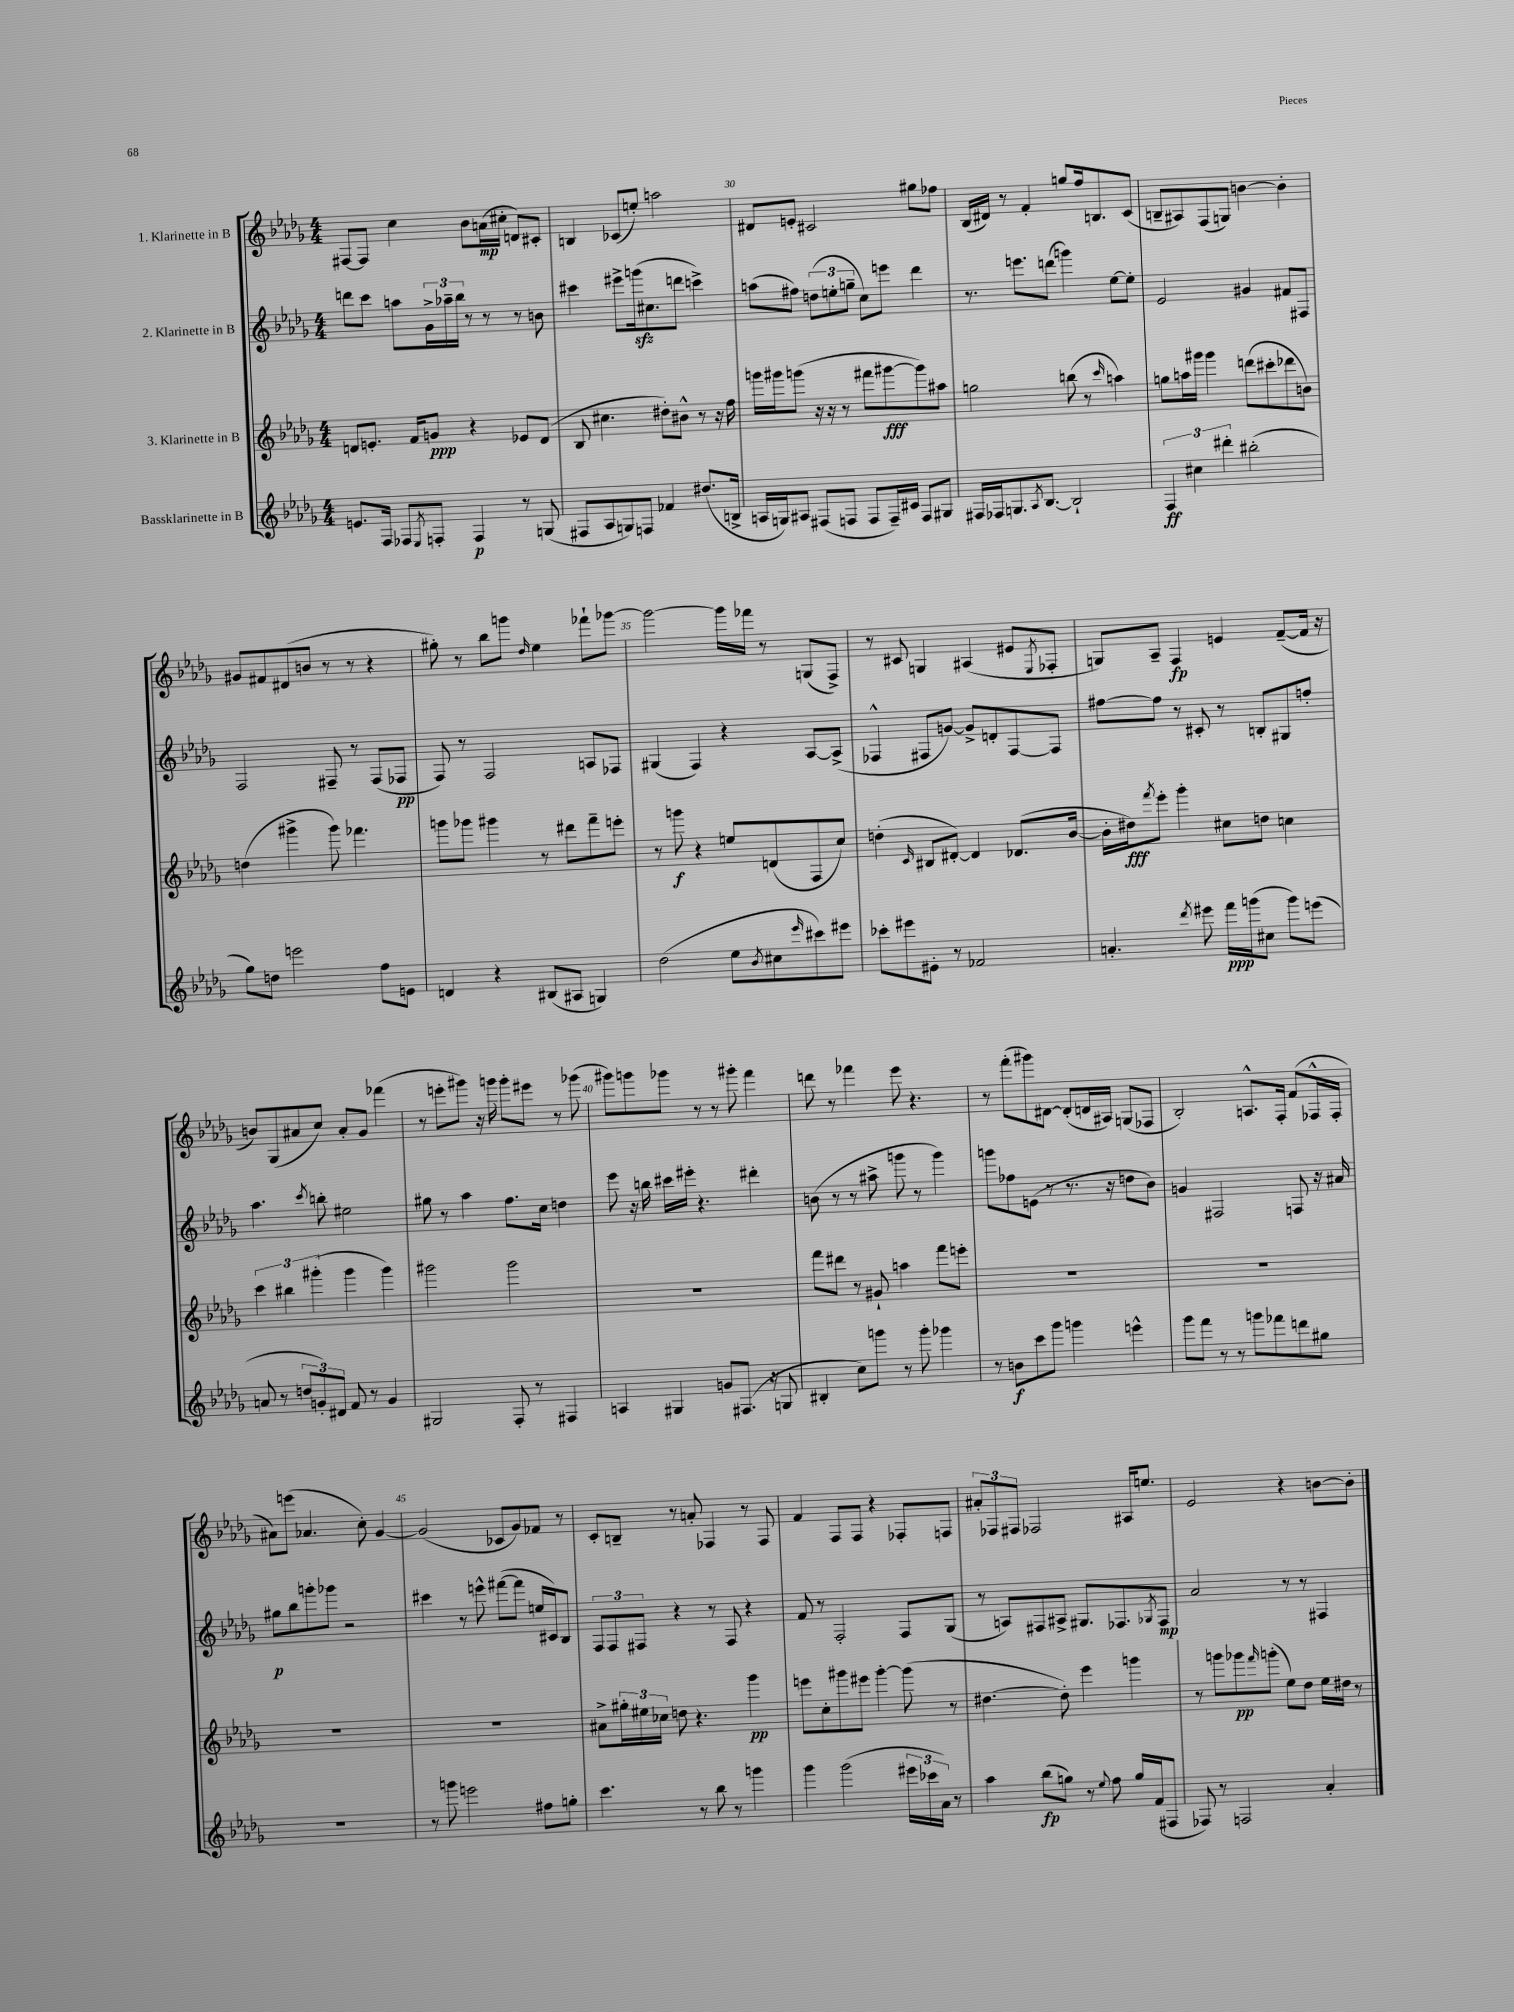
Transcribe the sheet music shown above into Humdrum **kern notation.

**kern	**kern	**kern	**kern
*staff4	*staff3	*staff2	*staff1
*clefG2	*clefG2	*clefG2	*clefG2
*k[b-e-a-d-g-]	*k[b-e-a-d-g-]	*k[b-e-a-d-g-]	*k[b-e-a-d-g-]
*M4/4	*M4/4	*M4/4	*M4/4
8.e	8d	8ddd	[8F#
.	8.e'	8ccc	8F#]
16F	.	.	.
8F-	.	8aa	4cc
.	16f	.	.
8qE-	.	.	.
8F'	8g	24g-^	.
.	.	24aa-~	.
.	.	24bb-	.
4F	4r	8r	8b-
.	.	8r	(16a
.	.	.	16cc#'
8r	8e-	8r	8d)
(8G	(8d	8b	8c#'
=	=	=	=
8F#	8B-	4ccc#	4B
8A-	4.cc#	.	.
8G)	.	8eee#^	(8c-
8F	.	(16ggg	8ee')
.	.	8.cc#	.
4f-	8dd#')	.	2aa
.	8b#^^	8ddd	.
(8.dd#	8r	4ccc^)	.
.	16r	.	.
16B^	16ff	.	.
=	=	=	=
16A	16ggg	(8aa	8d#
16G)	16ggg#	.	.
8A#	(8ggg	8ff#)	8e'
(8F#	16r	(12dd	2c#
.	16r	.	.
.	.	12ee'	.
8F	8r	.	.
.	.	12gg~	.
8F	8fff#	8cc)	.
16F~)	[8ggg#	8eee	.
16c#	.	.	.
8F	8ggg#])	4ddd-	8gg#
8G#	8aa#	.	8ff-
=	=	=	=
16F#	2gg	8.r	(16B-
16F-	.	.	16d#)
8.G	.	.	8r
.	.	8.eee	.
.	.	.	4f'
8qA-	.	.	.
[8.B-	.	.	.
.	.	(8ddd	.
2B-`]	(8bb	4ggg)	8gg
.	8r	.	16ff
.	.	.	8.B
.	16qqccc	.	.
.	4aa)	[8ee-	.
.	.	8ee-']	(8c
=	=	=	=
6F	8gg	2e-	8B~
.	16aa	.	8A#)
6cc#	.	.	.
.	16ggg#	.	.
.	4ggg#	.	(8F
6ddd#'	.	.	.
.	.	.	8G)
(2bb#'	(8ddd	4g#	[4b
.	8ccc#'	.	.
.	8ddd-	8f#	4b']
.	8b)	8F#	.
=	=	=	=
8gg-)	(4dd	2F	8g#
8dd	.	.	8f#
2eee	4ggg#^	.	(8d#
.	.	.	8b
.	8ggg#)	8F#~	8r
.	4.fff-	8r	8r
8ff	.	(8F#	4r
8e	.	8F-	.
=	=	=	=
4d	8ggg	8F)	8gg#')
.	8ggg-	8r	8r
4r	4ggg#	2F	8bb-
.	.	.	8ggg
.	.	.	16qqdd-
(8B#	8r	.	4ee-
8A#	8ddd#	.	.
4G)	8fff~	8A	8fff-`
.	8eee'	8F-	[8ggg-
=	=	=	=
(2dd-	8r	(4G#	2ggg-_
.	8ggg	.	.
.	4r	4F)	.
8ee-	8ee	4r	16ggg-]
.	.	.	16fff-
8qb-	.	.	.
8cc#	(8d	.	8r
16qqeee-	.	.	.
8ccc#)	8F	[8A-	(8G
8eee#	8cc)	(8A-^]	8F^)
=	=	=	=
8ccc-'	(4dd'	4F-^^	8r
8eee#	.	.	8c#
.	16qqc	.	.
8e#'	8B#	8F#	4G
8r	[8d#')	[8g)	.
2f-	4d#]	8g^]	(4A#
.	.	8d'	.
.	(8.d-	[8F#	8e#
.	.	.	8qE-
.	.	8F#]	8F-'
.	[16b-	.	.
=	=	=	=
4.a'	16b-']	[8ff#	8G)
.	16dd#)	.	.
.	8qfff	.	.
.	8eee-'	8ff#]	8A-~
.	4ggg-'	8r	4F
8qddd-	.	.	.
8eee#	.	8c#'	.
16fff	8cc#	8r	4e
(16ggg	.	.	.
8cc#	8dd	8B'	.
8ggg)	4cc	8G#	([8f~
(8eee	.	8ff'	16f]
.	.	.	16r
=	=	=	=
8a	6ccc	4.aa-	8b)
8r	.	.	(8G-
.	6bb#	.	.
12dd	.	.	8a#
12g')	(6ggg#'	.	.
.	.	8qccc	.
.	.	8bb'	8cc)
12d#	.	.	.
8f	4ggg#	2ee#	8a#'
8r	.	.	8g-
4g	4ggg#)	.	(4fff-
=	=	=	=
2G#	2ggg#	8gg#	8r
.	.	8r	8eee'
.	.	4aa-	8ggg#)
.	.	.	16r
.	.	.	16ggg
8F'	2ggg#	8.ff	8ggg'
8r	.	.	8eee#
.	.	16cc	.
4F#	.	4dd	8r
.	.	.	(8ggg-
=	=	=	=
4A	1r	8eee-	8ggg#)
.	.	16r	8ggg
.	.	16bb	.
4G#	.	16ccc#	8ggg-
.	.	16eee#'	.
.	.	4.r	8r
8g	.	.	8r
(8.F#	.	.	8ggg#'
.	.	4ddd#'	4fff
16r	.	.	.
8G	.	.	.
=	=	=	=
4B#'	8fff	(8b	8ddd
.	8ddd#	8r	8r
8cc)	8r	8r	4fff-
8ggg	8g#`	8aa#^	.
8r	4aa	8ggg	8eee-
8ggg'	.	8r	4.r
4ggg-	8fff	4ggg)	.
.	8eee'	.	.
=	=	=	=
8r	1r	8ggg	8r
8b	.	8ff-	(8fff'
8ccc	.	(8e	8ggg#)
8ggg-	.	8r	[8d#
4ggg	.	8.r	(8d#']
.	.	.	16d
.	.	16r	16A#)
4eee^^	.	8dd	(8G
.	.	8b-)	8F-
=	=	=	=
8ggg-	1r	4g	2B-')
8fff	.	.	.
8r	.	2F#	.
8r	.	.	.
8ggg	.	.	8.A^^
8fff-	.	.	.
.	.	.	16F'
8ddd	.	8F	(8f
8gg#	.	16r	16F-^^
.	.	16a#	16F-'
=	=	=	=
1r	1r	8gg#	8a#)
.	.	8bb-	(8eee
.	.	8ggg'	4.a-
.	.	8ggg-	.
.	.	2r	.
.	.	.	8cc')
.	.	.	[4g-
=	=	=	=
8r	1r	4ccc#	(2g-]
8ggg	.	.	.
2eee	.	8r	.
.	.	8eee^^	.
.	.	([8fff#	8c-
.	.	8fff#]	8g-)
8ff#	.	16ee	8f-
.	.	16c#)	.
8gg'	.	8B-	8r
=	=	=	=
4.ccc	8a#^	12F	8c'
.	.	12F	.
.	24gg#'	.	8B~
.	24ee#	12F#	.
.	24cc-	.	.
.	8dd	4r	8r
8r	4.r	.	8a'
8bb-	.	8r	4F-
8r	.	8F#	.
4ggg	4ggg-	4r	8r
.	.	.	8F-
=	=	=	=
4ggg-	8eee	8f	4f
.	8cc'	8r	.
(2ggg-	8ggg#	2F'	8F
.	8eee#	.	8F
.	[4ggg#'	.	4r
24eee#	(8ggg#]	8F	8F-'
24ccc-	.	.	.
24a-)	.	.	.
8r	8r	(8G-	8F
=	=	=	=
4aa-	[4.dd#	8r	12a#'
.	.	.	12F-
.	.	8A)	.
.	.	.	12F#
(8bb-	.	8F#	2F-
8gg)	8dd#'])	8A#^	.
8r	4eee-	8.G#	.
8qqee-	.	.	.
8ff	.	.	.
.	.	8.F-	.
16gg	4ggg	.	16A#
(16f	.	.	8.ee
.	.	8qG-	.
8F#	.	8F-	.
=	=	=	=
8F-)	8r	2a-	2e-
8r	8ggg	.	.
2F	8ggg-	.	.
.	16qqfff	.	.
.	(8ggg'	.	.
.	8ee-)	8r	4r
.	8dd-	8r	.
4a-'	16ee-	4F#	[8b
.	16dd#	.	.
.	8r	.	8b']
==	==	==	==
*-	*-	*-	*-
